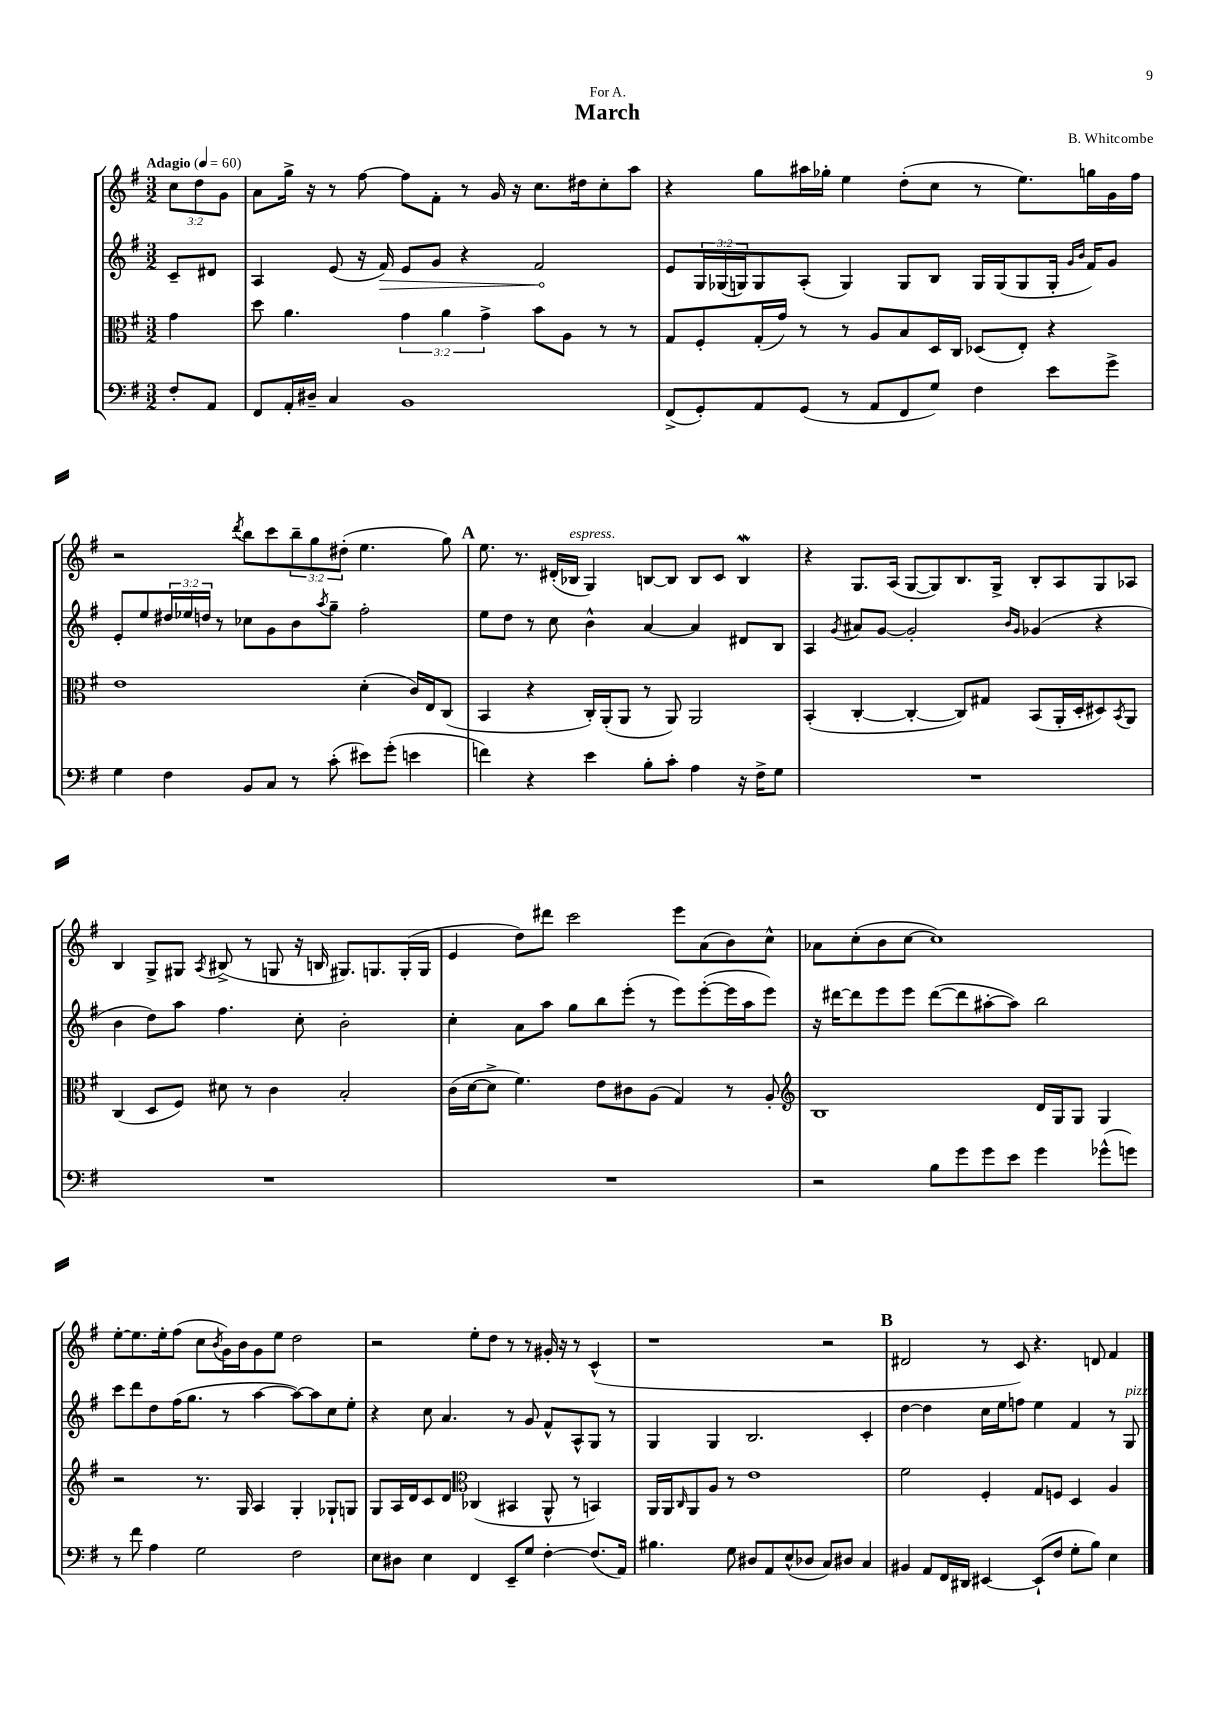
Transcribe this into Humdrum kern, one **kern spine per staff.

**kern	**kern	**kern	**kern
*staff4	*staff3	*staff2	*staff1
*clefF4	*clefC3	*clefG2	*clefG2
*k[f#]	*k[f#]	*k[f#]	*k[f#]
*M3/2	*M3/2	*M3/2	*M3/2
*MM60	*MM60	*MM60	*MM60
8F#'/L	4g\	8c~/L	12cc\L
.	.	.	12dd\
8AA/J	.	8d#/J	.
.	.	.	12g\J
=	=	=	=
8FF#/L	8dd\	4A/	8a\L
16AA'/L	4.a\	.	16gg^\Jk
16D#~/JJ	.	.	16r
4C/	.	(8e/	8r
.	.	16r	[8ff#\
.	.	16f#/)	.
1BB	6g\	8e/L	8ff#\]L
.	.	8g/J	8f#'\J
.	6a\	.	.
.	.	4r	8r
.	6g^\	.	.
.	.	.	16g/
.	.	.	16r
.	8b\L	2f#/	8.cc\L
.	8A\J	.	.
.	.	.	16dd#\k
.	8r	.	8cc'\
.	8r	.	8aa\J
=	=	=	=
(8FF#^/L	8G/L	8e/L	4r
8GG'/)	8F#'/	24G/L	.
.	.	(24G-/	.
.	.	24G/J)	.
8AA/	(16G'/L	8G/	8gg\L
.	16g/JJ)	.	.
(8GG/J	8r	(8A'/J	16aa#\L
.	.	.	16gg-'\JJ
8r	8r	4G/)	4ee\
8AA/L	8A/L	.	.
8FF#/	8B/	8G/L	(8dd'\L
8G/J)	16D/L	8B/J	8cc\J
.	16C/JJ	.	.
4F#\	(8D-/L	16G/LL	8r
.	.	(16G/J	.
.	8E'/J)	8G/	8.ee\L)
8e\L	4r	16G'/Jk	.
.	.	16qqg/LL	.
.	.	16qqb/JJ	.
.	.	16f#/LK)	16gg\L
8g^\J	.	8g/J	16g\
.	.	.	16ff#\JJ
=	=	=	=
4G\	1e	8e'/L	2r
.	.	8ee/	.
4F#\	.	24dd#/L	.
.	.	24ee-/	.
.	.	24dd/JJ	.
.	.	8r	.
.	.	.	8qddd/
8BB/L	.	8cc-\L	8bb\L
8C/J	.	8g\	8ccc\
8r	.	8b\	12bb~\
.	.	.	12gg\
.	.	8qaa/	.
(8c'\	.	8gg~\J	.
.	.	.	(12dd#'\J
8e#\L)	(4d'\	2ff#'\	4.ee\
(8g'\J	.	.	.
4e\	16c/LL)	.	.
.	16E/J	.	.
.	(8C/J	.	8gg\)
=	=	=	=
4f\)	4BB/	8ee\L	8.ee\
.	.	8dd\J	.
.	.	.	8.r
4r	4r	8r	.
.	.	8cc\	(16d#'/LL
.	.	.	16B-/JJ
4e\	16C'/LL)	4b^^\	4G/)
.	(16AA'/J	.	.
.	8AA/J	.	.
8B'\L	8r	[4a/	[8B/L
8c'\J	8AA/)	.	8B/]J
4A\	2AA/	4a/]	8B/L
.	.	.	8c/J
16r	.	8d#/L	4B/
16F#^\LK	.	.	.
8G\J	.	8B/J	.
=	=	=	=
1.r	(4BB'/	4A/	4r
.	.	8qg/	.
.	[4C'/	8a#/L	8.G/L
.	.	[8g/J	.
.	.	.	(16A/Jk
.	4C'/_	2g'/]	[8G/L
.	.	.	8G/])
.	8C/]L)	.	8.B/
.	8G#/J	.	.
.	.	.	16G^/Jk
.	.	16qqb/LL	.
.	.	16qqg/JJ	.
.	(8BB/L	(4g-/	8B'/L
.	16AA'/L	.	8A/
.	16D'/J	.	.
.	8D#/)	4r	8G/
.	8qBB/	.	.
.	8AA/J	.	8A-/J
=	=	=	=
1.r	(4C/	4b\	4B/
.	8D/L	8dd\L)	8G^/L
.	8F#/J)	8aa\J	8G#/J
.	.	.	8qA/
.	8d#\	4.ff#\	(8B#^/
.	8r	.	8r
.	4c\	.	8G/
.	.	8cc'\	16r
.	.	.	16B/
.	2B'/	2b'\	8.G#/L)
.	.	.	8.G/
.	.	.	(16G'/L
.	.	.	16G/JJ
=	=	=	=
1.r	(16c\LL	4cc'\	4e/
.	[16d\J	.	.
.	8d^\]J	.	.
.	4.f#\)	8a\L	8dd\L)
.	.	8aa\J	8ddd#\J
.	.	8gg\L	2ccc\
.	8e\L	8bb\	.
.	8c#\	(8eee'\J	.
.	(8A\J	8r	.
.	4G/)	8eee\L)	8eee\L
.	.	([8eee'\	(8a\
.	8r	16eee\]L	8b\)
.	.	16aa\J	.
.	8A'/	8eee\J)	8cc^^\J
=	=	=	=
*	*clefG2	*	*
2r	1B	16r	8a-\L
.	.	[16ddd#\LK	.
.	.	8ddd#\]	(8cc'\
.	.	8eee\	8b\
.	.	8eee\J	[8cc\J
8B\L	.	([8ddd#\L	1cc])
8g\	.	8ddd#\]	.
8g\	.	[8aa#'\	.
8e\J	.	8aa#\]J)	.
4g\	16d/LL	2bb\	.
.	16G/J	.	.
.	8G/J	.	.
(8g-^^\L	4G/	.	.
8g\J)	.	.	.
=	=	=	=
8r	2r	8ccc\L	[8ee'\L
8f#\	.	8ddd\	8.ee\]
4A\	.	8dd\	.
.	.	.	16ee'\k
.	.	(16ff#\K	(8ff#\J
.	.	8.gg\J	.
2G\	8.r	.	8cc\L
.	.	.	8qb/
.	.	8r	16g\L)
.	16G/	.	16b\J
.	4A/	[4aa\	8g\
.	.	.	8ee\J
2F#\	4G'/	8aa\_L)	2dd\
.	.	8aa\]	.
.	8G-`/L	8cc\	.
.	8G/J	8ee'\J	.
=	=	=	=
8E\L	8G/L	4r	2r
8D#\J	16A/L	.	.
.	16d/J	.	.
4E\	8c/	8cc\	.
.	8d/J	4.a/	.
*	*clefC3	*	*
4FF#/	(4C-/	.	8ee'\L
.	.	.	8dd\J
8EE~/L	4BB#/	8r	8r
8G/J	.	8g/	8r
[4F#'\	8AA^^/	8f#^^/L	16g#'/
.	.	.	16r
.	8r	8A^^/	8r
(8.F#/]L	4BB/)	8G/J	(4c^^/
.	.	8r	.
16AA/Jk)	.	.	.
=	=	=	=
4.B#\	16AA/LL	4G/	1r
.	16AA/J	.	.
.	16qqC/	.	.
.	8AA/	.	.
.	8A/J	4G/	.
8G\	8r	.	.
8D#/L	1e	2.B/	.
8AA/	.	.	.
(8E^^/	.	.	.
8D-/J	.	.	.
8C/L)	.	.	2r
8D#/J	.	.	.
4C/	.	4c'/	.
=	=	=	=
4BB#/	2f#\	[4dd\	2d#/
8AA/L	.	4dd\]	.
16FF#/L	.	.	.
16DD#/JJ	.	.	.
[4EE#/	4F#'/	16cc\LL	8r
.	.	16ee\J	.
.	.	8ff\J	8c/)
(8EE#`/]L	8G/L	4ee\	4.r
8F#/J	8F/J	.	.
8G'\L	4D/	4f#/	.
8B\J)	.	.	8d/
4E\	4A/	8r	4f#/
.	.	8G/	.
==	==	==	==
*-	*-	*-	*-
